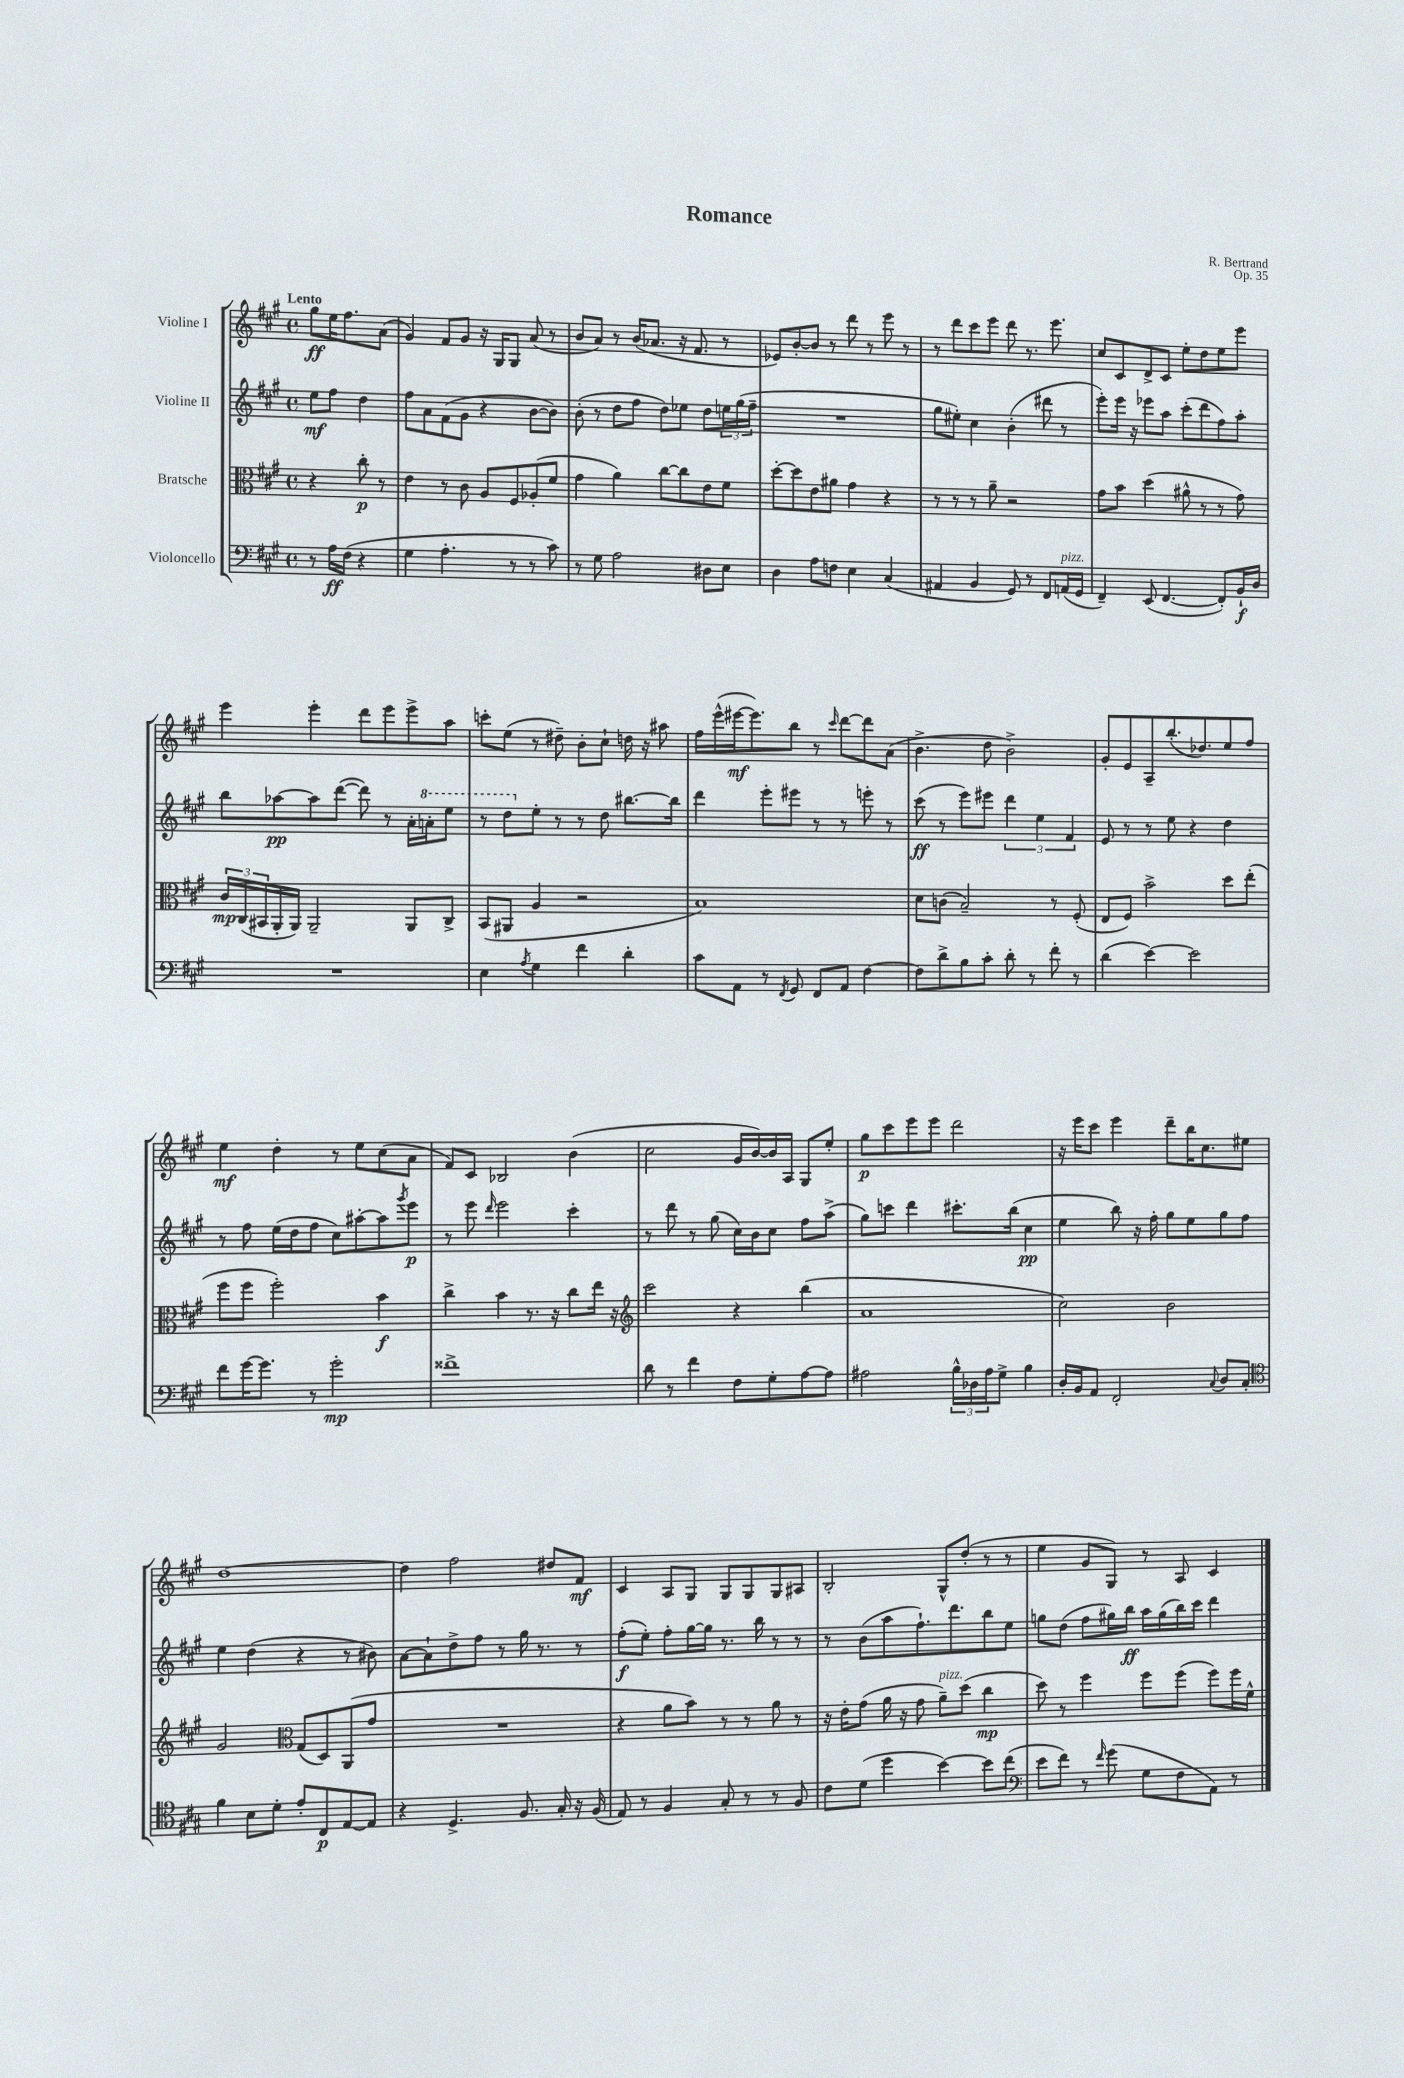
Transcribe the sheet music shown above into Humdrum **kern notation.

**kern	**kern	**kern	**kern
*staff4	*staff3	*staff2	*staff1
*clefF4	*clefC3	*clefG2	*clefG2
*k[f#c#g#]	*k[f#c#g#]	*k[f#c#g#]	*k[f#c#g#]
*M4/4	*M4/4	*M4/4	*M4/4
*met(c)	*met(c)	*met(c)	*met(c)
8r	4r	8ee\L	8gg#\L
16A\LL	.	8ff#\J	16ee\K
(16F#\JJ	.	.	8.ff#\
4r	8cc#'\	4dd\	.
.	8r	.	(8a\J
=	=	=	=
4G#\	4e\	8ff#\L	4g#/)
.	.	8a\	.
4.A'\	8r	(8f#\	8f#/L
.	8c#\	8g#\J	8g#/J
.	8A/L	4r	16r
.	.	.	16G#/LK
8r	8F#/	.	8G#/J
8r	(8A-'/	[8b\L	(8a/
8c#\)	8f#/J	8b\]J)	8r
=	=	=	=
8r	4g#\	(8b'\	8b/L
8G#\	.	8r	8a/J)
2A\	4a\)	8dd\L	8r
.	.	8ff#\J	(16b/LK
.	.	.	8.a-/J
.	[8cc#\L	8dd\L)	.
.	8cc#\]	8ee-\J	16r
.	.	.	8.f#/
8D#\L	8e\	8dd\L	.
8E\J	8f#\J	24ee\L	8r
.	.	(24gg#\	.
.	.	24ff#~\JJ	.
=	=	=	=
4D\	[8dd'\L	1r	8e-/L)
.	8dd\]	.	[8b'/
8A\L	8e\	.	8b/]J
8F\J	8a#\J	.	8r
4E\	4g#\	.	8ddd\
.	.	.	8r
(4C#/	4r	.	8eee\
.	.	.	8r
=	=	=	=
4AA#/	8r	8gg#\L	8r
.	8r	8ee#'\J)	8ddd\L
4BB/	8r	4cc#\	8ccc#\
.	8a~\	.	8eee\J
8GG#/)	2r	(4b'\	8ddd\
8r	.	.	8.r
8FF#/L	.	8ddd#\	.
.	.	.	8.eee\
(16AA/L	.	8r	.
16GG#/JJ	.	.	.
=	=	=	=
4FF#~/)	8g#\L	8eee'\L)	8cc#/L
.	8b\J	16eee\Jk	8c#/
.	.	16r	.
(8EE/	(4dd\	8eee-\L	8d^/
[4.FF#/	.	8aa\J	8c#/J
.	8a#^^\	(8ccc#'\L	8ee'\L
.	8r	8ddd\	8dd\
8FF#'/]L)	8r	8ff#\)	8ee\
16BB`/L	8g#\)	8aa'\J	8eee\J
16D/JJ	.	.	.
=	=	=	=
1r	24c#/LL	8bb\L	4eee\
.	(24C#/	.	.
.	24BB#/	.	.
.	16AA'/	[8aa-\	.
.	16AA/JJ)	.	.
.	2AA~/	8aa-\]	4eee'\
.	.	([8ddd\J	.
.	.	8ddd\])	8ddd\L
.	.	8r	8eee\
.	8AA/L	16a'\LL	8eee^\
.	.	16aa'\J	.
.	8C#^/J	8eee\J	8aa\J
=	=	=	=
4E\	(8BB/L	8r	8ccc'\L
.	8AA#/J	8ddd\L	(8ee\J
8qA/	.	.	.
4G#\	4A/	8ee'\J	8r
.	.	8r	8dd#~\)
4f#\	2r	8r	8b'\L
.	.	8dd\	8cc#`\J
4d'\	.	[8.bb#\L	16dd\
.	.	.	16r
.	.	.	8aa#\
.	.	16bb#\]Jk	.
=	=	=	=
8c#\L	1B)	4ddd\	16ff#\LL
.	.	.	(16eee^^\
8AA\J	.	.	[16eee#\J
.	.	.	8.eee#\])
8r	.	8eee'\L	.
8qFF#/	.	.	.
8GG#/	.	8eee#\J	8bb\J
8FF#/L	.	8r	8r
.	.	.	16qqccc#/
8AA/J	.	8r	[8ddd\L
[4F#\	.	8eee'\	8ddd\]
.	.	8r	(8a\J
=	=	=	=
8F#\]L	8d\L	(8ccc#\	4.b^\
8d^\	(8c\J	8r	.
8B\	2B~/)	8eee\L)	.
8c#'\J	.	8eee#\J	8dd\
8d'\	.	6ddd\	2b^\)
8r	.	.	.
.	.	6ee\	.
8f#'\	8r	.	.
.	.	6f#/	.
8r	(8F#'/	.	.
=	=	=	=
(4d\	8E/L	8e/	8g#'/L
.	8F#/J)	8r	8e/
[4e\)	2b^\	8r	8A~/
.	.	8ee\	(8.bb'/
2e\]	.	4r	.
.	.	.	8.dd-/)
.	8dd\L	4dd\	8ee/
.	(8ee'\J	.	8ff#/J
=	=	=	=
8f#\L	8ff#\L	8r	4ee\
[16g#\K	8ff#\J	8ff#\	.
8.g#\]J	.	.	.
.	2ff#'\)	(16ee\LL	4dd'\
.	.	16dd\J	.
8r	.	8ff#\J	.
2g#'\	.	8cc#\L)	8r
.	.	[8aa#'\	8ee\L
.	4b\	8aa#\]	(8cc#\
.	.	8qggg#/	.
.	.	8eee\J	8a\J
=	=	=	=
1f##^	4cc#^\	8r	8f#/L)
.	.	8eee\	8c#/J
.	.	16qqddd/	.
.	4b\	2eee\	2B-/
.	8.r	.	.
.	16r	.	.
.	8cc#\L	4ccc#'\	(4b\
.	16ee\Jk	.	.
.	16r	.	.
=	=	=	=
*	*clefG2	*	*
8d\	2ccc#\	8r	2cc#\
8r	.	8ddd\	.
4f#\	.	8r	.
.	.	(8gg#\	.
8F#\L	4r	16cc#\LL)	16g#/LL
.	.	16b\J	[16b/)
8G#'\	.	8cc#\J	16b/]
.	.	.	16A/JJ
[8A\	(4bb\	8ff#\L	8G#/L
8A\]J	.	(8aa^\J	8ee'/J
=	=	=	=
2A#\	1a	8gg#\L)	8gg#\L
.	.	8ccc\J	8ccc#\
.	.	4ddd\	8eee\
.	.	.	8eee\J
24B^^\LL	.	8.ccc#'\L	2ddd\
24D-\	.	.	.
24A#\J	.	.	.
8G#^\J	.	.	.
.	.	(16bb\Jk	.
4B\	.	4cc#\	.
=	=	=	=
16D'/LL	2cc#\)	4ee\	16r
16BB/J	.	.	16eee\LK
8AA/J	.	.	8ccc#\J
2FF#'/	.	8bb\)	4eee\
.	.	16r	.
.	.	16ff#'\	.
.	2b\	8gg#\L	8ddd~\L
.	.	8ee\	16bb\K
.	.	.	8.cc#\
8qqC#/	.	.	.
8D/L	.	8gg#\	.
8C#'/J	.	8ff#\J	8ee#\J
=	=	=	=
*clefC4	*	*	*
4f#\	2g#/	4ee\	[1dd
8B\L	.	(4dd\	.
8d'\J	.	.	.
*	*clefC3	*	*
8e'/L	(8G#/L	4r	.
8C#/	8D/)	.	.
[8E/	(8AA/	8r	.
8E/]J	8g#/J	8b#\)	.
=	=	=	=
4r	1r	[8a\L	4dd\]
.	.	8a`\]	.
4.D^/	.	8dd^\	2ff#\
.	.	8ff#\J	.
.	.	8r	.
8.F#/	.	16gg#\	.
.	.	8.r	.
.	.	.	8dd#/L
16G#'/	.	.	.
16r	.	8r	8f#/J
(16F#/	.	.	.
=	=	=	=
8E/)	4r	(8ff#'\L	4c#/
8r	.	8ee'\J)	.
4F#/	8a\L	8ff#'\L	8A/L
.	8b\J)	[16gg#\L	8G#/J
.	.	16gg#\]JJ	.
8G#'/	8r	8.r	8G#/L
8r	8r	.	8G#/
.	.	16bb\	.
8r	8a\	8r	8G#/
8F#/	8r	8r	8A#/J
=	=	=	=
8c#\L	16r	8r	2B'/
.	16e'\LK	.	.
(8d\J	(8g#\J	(8b\L	.
4dd\	16a\	8aa\	.
.	16r	.	.
.	8g#\	8.ff#`\)	.
[4b\)	8a~\L)	.	8G#^^/L
.	.	8.ddd\	.
.	(8dd\J	.	(8dd'/J
8b\]L	4cc#\	8bb\	8r
(8cc#\J	.	8ee\J	8r
=	=	=	=
*clefF4	*	*	*
8e\L	8dd\)	8gg\L	4ee\
8f#\J)	8r	(8dd\J	.
8r	4ff#\	8ff#\L	8g#/L
16qqf#/	.	.	.
(8g#\	.	16gg#\L)	8G#/J)
.	.	16bb\JJ	.
8G#\L	8ff#\L	16aa\LL	8r
.	.	(16gg#\	.
8F#\	(8ff#\J	16bb\)	8A/
.	.	16ccc#\JJ	.
8AA\J)	8ff#\L)	4ddd\	4c#/
8r	16ff#\L	.	.
.	16f#^^\JJ	.	.
==	==	==	==
*-	*-	*-	*-
